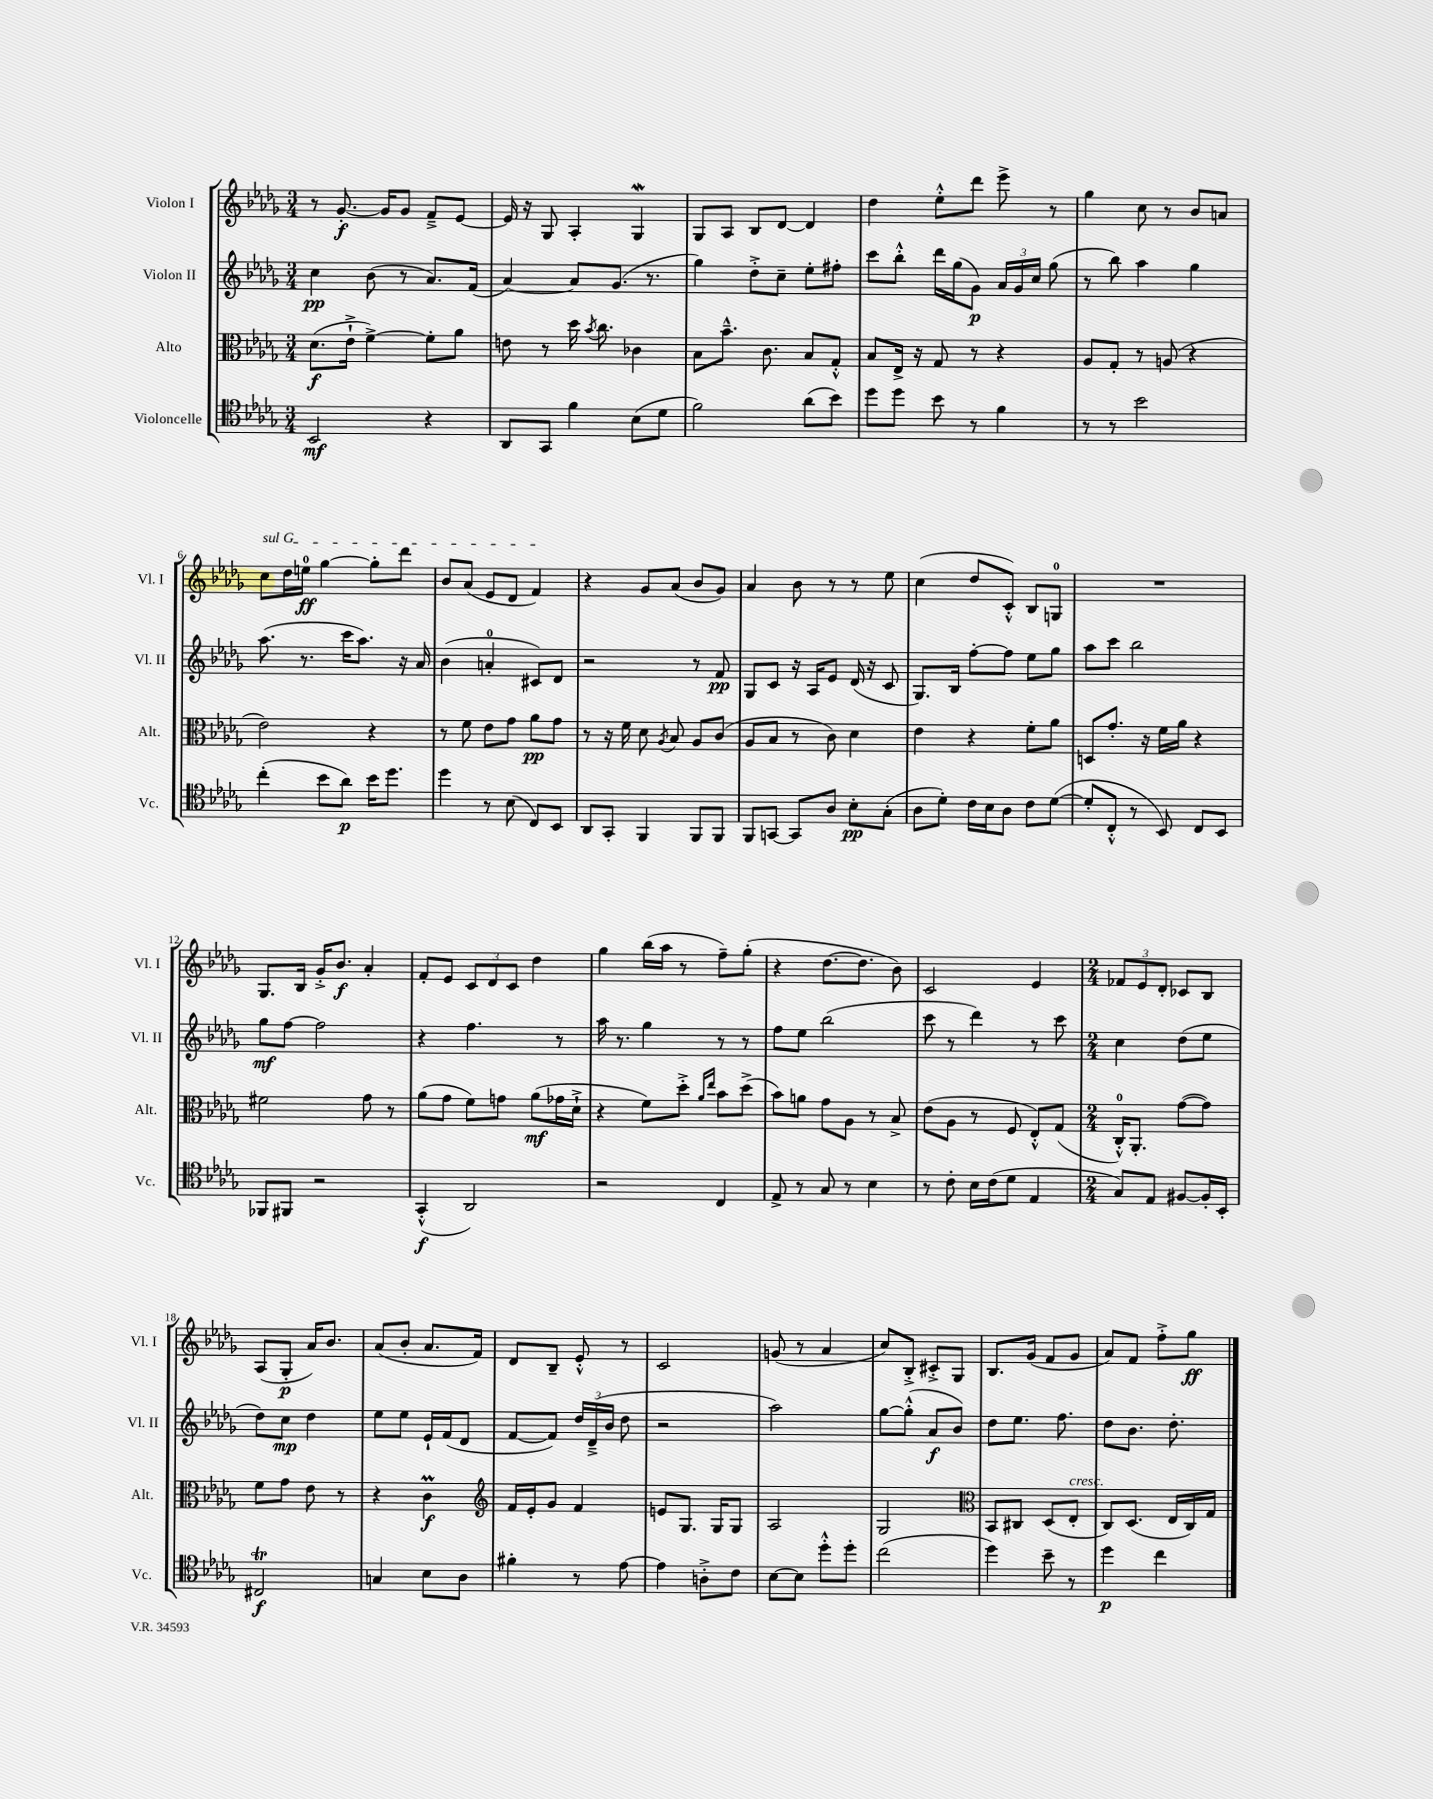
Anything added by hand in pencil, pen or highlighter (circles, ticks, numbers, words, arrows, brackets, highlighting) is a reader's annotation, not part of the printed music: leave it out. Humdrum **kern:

**kern	**kern	**kern	**kern
*staff4	*staff3	*staff2	*staff1
*clefC4	*clefC3	*clefG2	*clefG2
*k[b-e-a-d-g-]	*k[b-e-a-d-g-]	*k[b-e-a-d-g-]	*k[b-e-a-d-g-]
*M3/4	*M3/4	*M3/4	*M3/4
2BB-	(8.d-	4cc	8r
.	.	.	[8.g-'
.	16e-`^	.	.
.	[4f^)	(8b-	.
.	.	.	16g-]
.	.	8r	8g-
4r	8f']	8.a-)	8f~^
.	8a-	.	[8e-
.	.	(16f	.
=	=	=	=
8AA-	8e	[4a-)	16e-]
.	.	.	16r
8GG-	8r	.	8G-
4f	16dd-	8a-]	4A-'
.	8qb-	.	.
.	8.cc	.	.
.	.	(8.g-	.
(8B-	4c-	.	4G-
.	.	8.r	.
8d-	.	.	.
=	=	=	=
2f)	8B-	4gg-)	8G-
.	8.b-~^^	.	8A-
.	.	8dd-'^	8B-
.	8.c	.	.
.	.	8cc~	[8d-
(8a-	8B-	8ee-'	4d-]
8b-)	8G-'^^	8ff#'	.
=	=	=	=
8dd-	8B-	8ccc	4dd-
8dd-	16E-^	8bb-'^^	.
.	16r	.	.
8b-	8G-	16ddd-	8ee-'^^
.	.	(16gg-	.
8r	8r	8g-)	8ddd-
4f	4r	24a-	8eee-^
.	.	24g-	.
.	.	24cc	.
.	.	(8gg-	8r
=	=	=	=
8r	8A-	8r	4gg-
8r	8G-'	8bb-)	.
2b-	8r	4aa-	8cc
.	(8A	.	8r
.	4r	4gg-	8b-
.	.	.	8a
=	=	=	=
(4cc'	2e-)	(8.aa-	8cc
.	.	.	16dd-
.	.	8.r	16ee
8b-	.	.	[4gg-
8a-)	.	16ccc	.
.	.	8.aa-)	.
16b-	4r	.	8gg-']
8.dd-	.	.	.
.	.	16r	8ddd-
.	.	16a-	.
=	=	=	=
4dd-	8r	(4b-	8b-
.	8f	.	(8a-
8r	8e-	4a'	8e-
(8B-	8g-	.	8d-
8C)	8a-	8c#)	4f)
8BB-	8g-	8d-	.
=	=	=	=
8AA-	8r	2r	4r
8GG-'	16r	.	.
.	16f	.	.
4FF	8d-	.	8g-
.	8qA-	.	.
.	8B-	.	(8a-
8FF	8A-	8r	8b-
8FF	(8c	8f	8g-)
=	=	=	=
8FF	8A-	8G-	4a-
[8GG	8B-	8c	.
8GG]	8r	16r	8b-
.	.	16A-	.
8A-	8c)	8e-	8r
8B-'	4d-	(16d-	8r
.	.	16r	.
(8G-'	.	8c	8ee-
=	=	=	=
8A-	4e-	8.G-)	(4cc
8d-')	.	.	.
.	.	16B-	.
16c	4r	[8ff'	8dd-
16B-	.	.	.
8A-	.	8ff]	8c'^^)
8c	8f'	8ee-	8B-
([8d-	8a-	8gg-	8G
=	=	=	=
8d-']	8D	8aa-	2.r
8C'^^	8.g-'	8ccc	.
8r	.	2bb-	.
.	16r	.	.
8BB-)	16f	.	.
.	16a-	.	.
8C	4r	.	.
8BB-	.	.	.
=	=	=	=
8FF-	2f#	8gg-	8.G-
8FF#	.	[8ff	.
.	.	.	16B-
2r	.	2ff]	16g-'^
.	.	.	8.b-
.	8g-	.	4a-'
.	8r	.	.
=	=	=	=
(4GG-'^^	(8a-	4r	8f'
.	8g-	.	8e-
2AA-)	8f)	4.ff	12c
.	.	.	12d-
.	8g	.	.
.	.	.	12c
.	(8a-	.	4dd-
.	16g-	8r	.
.	16d-`^	.	.
=	=	=	=
2r	4r	16aa-	4gg-
.	.	8.r	.
.	8f)	4gg-	(16bb-
.	.	.	16aa-
.	8dd-'^	.	8r
.	16qqa-	.	.
.	16qqee-	.	.
4C	8b-	8r	8ff~)
.	(8dd-^	8r	(8gg-'
=	=	=	=
8E-^	8b-)	8ff	4r
8r	8a	8ee-	.
8G-	8g-	(2bb-	[8.dd-
8r	8A-	.	.
.	.	.	8.dd-]
4B-	8r	.	.
.	8B-^	.	8b-)
=	=	=	=
8r	(8e-	8ccc	2c
8c'	8A-	8r	.
16B-	8r	4ddd-)	.
(16c	.	.	.
8d-	8F	.	.
4E-	8E-'^^)	8r	4e-
.	(8G-	8ccc	.
=	=	=	=
*M2/4	*M2/4	*M2/4	*M2/4
8G-)	16C'^^)	4cc	12f-
.	8.AA-'	.	.
.	.	.	12e-
8E-	.	.	.
.	.	.	12d-'
[8F#	([8g-	(8dd-	8c-
16F#']	8g-])	8ee-	8B-
16BB-'	.	.	.
=	=	=	=
2C#	8f	8dd-)	(8A-
.	8g-	8cc	8G-'
.	8e-	4dd-	16a-)
.	.	.	8.b-
.	8r	.	.
=	=	=	=
4G	4r	8ee-	(8a-
.	.	8ee-	8b-'
8B-	4c	16e-`	8.a-
.	.	(16f	.
8A-	.	8d-	.
.	.	.	16f)
=	=	=	=
*	*clefG2	*	*
4f#'	16f	[8f	8d-
.	16e-'	.	.
.	8g-	8f])	8B-~
8r	4f	24dd-	8e-'^^
.	.	(24d-~^	.
.	.	24b-	.
[8e-	.	8dd-	8r
=	=	=	=
4e-]	8e	2r	2c
.	8.G-	.	.
8A'^	.	.	.
.	16G-	.	.
8c	8G-	.	.
=	=	=	=
[8B-	2A-	2aa-)	(8g
8B-]	.	.	8r
8dd-'^^	.	.	4a-
8dd-'	.	.	.
=	=	=	=
(2cc	2G-	[8gg-	8cc)
.	.	(8gg-'^^]	8B-'^
.	.	8a-	8c#'^
.	.	8b-)	8G-
=	=	=	=
*	*clefC3	*	*
4dd-)	8BB-	8dd-	8.B-
.	8C#	8.ee-	.
.	.	.	(16g-
8b-~	(8D-	.	8f
.	.	8.ff	.
8r	8E-'	.	8g-
=	=	=	=
4dd-	8C)	8dd-	8a-)
.	(8.D-	8.b-	8f
4cc	.	.	8ff'^
.	16E-	8.dd-'	.
.	16C)	.	8gg-
.	16G-	.	.
==	==	==	==
*-	*-	*-	*-
